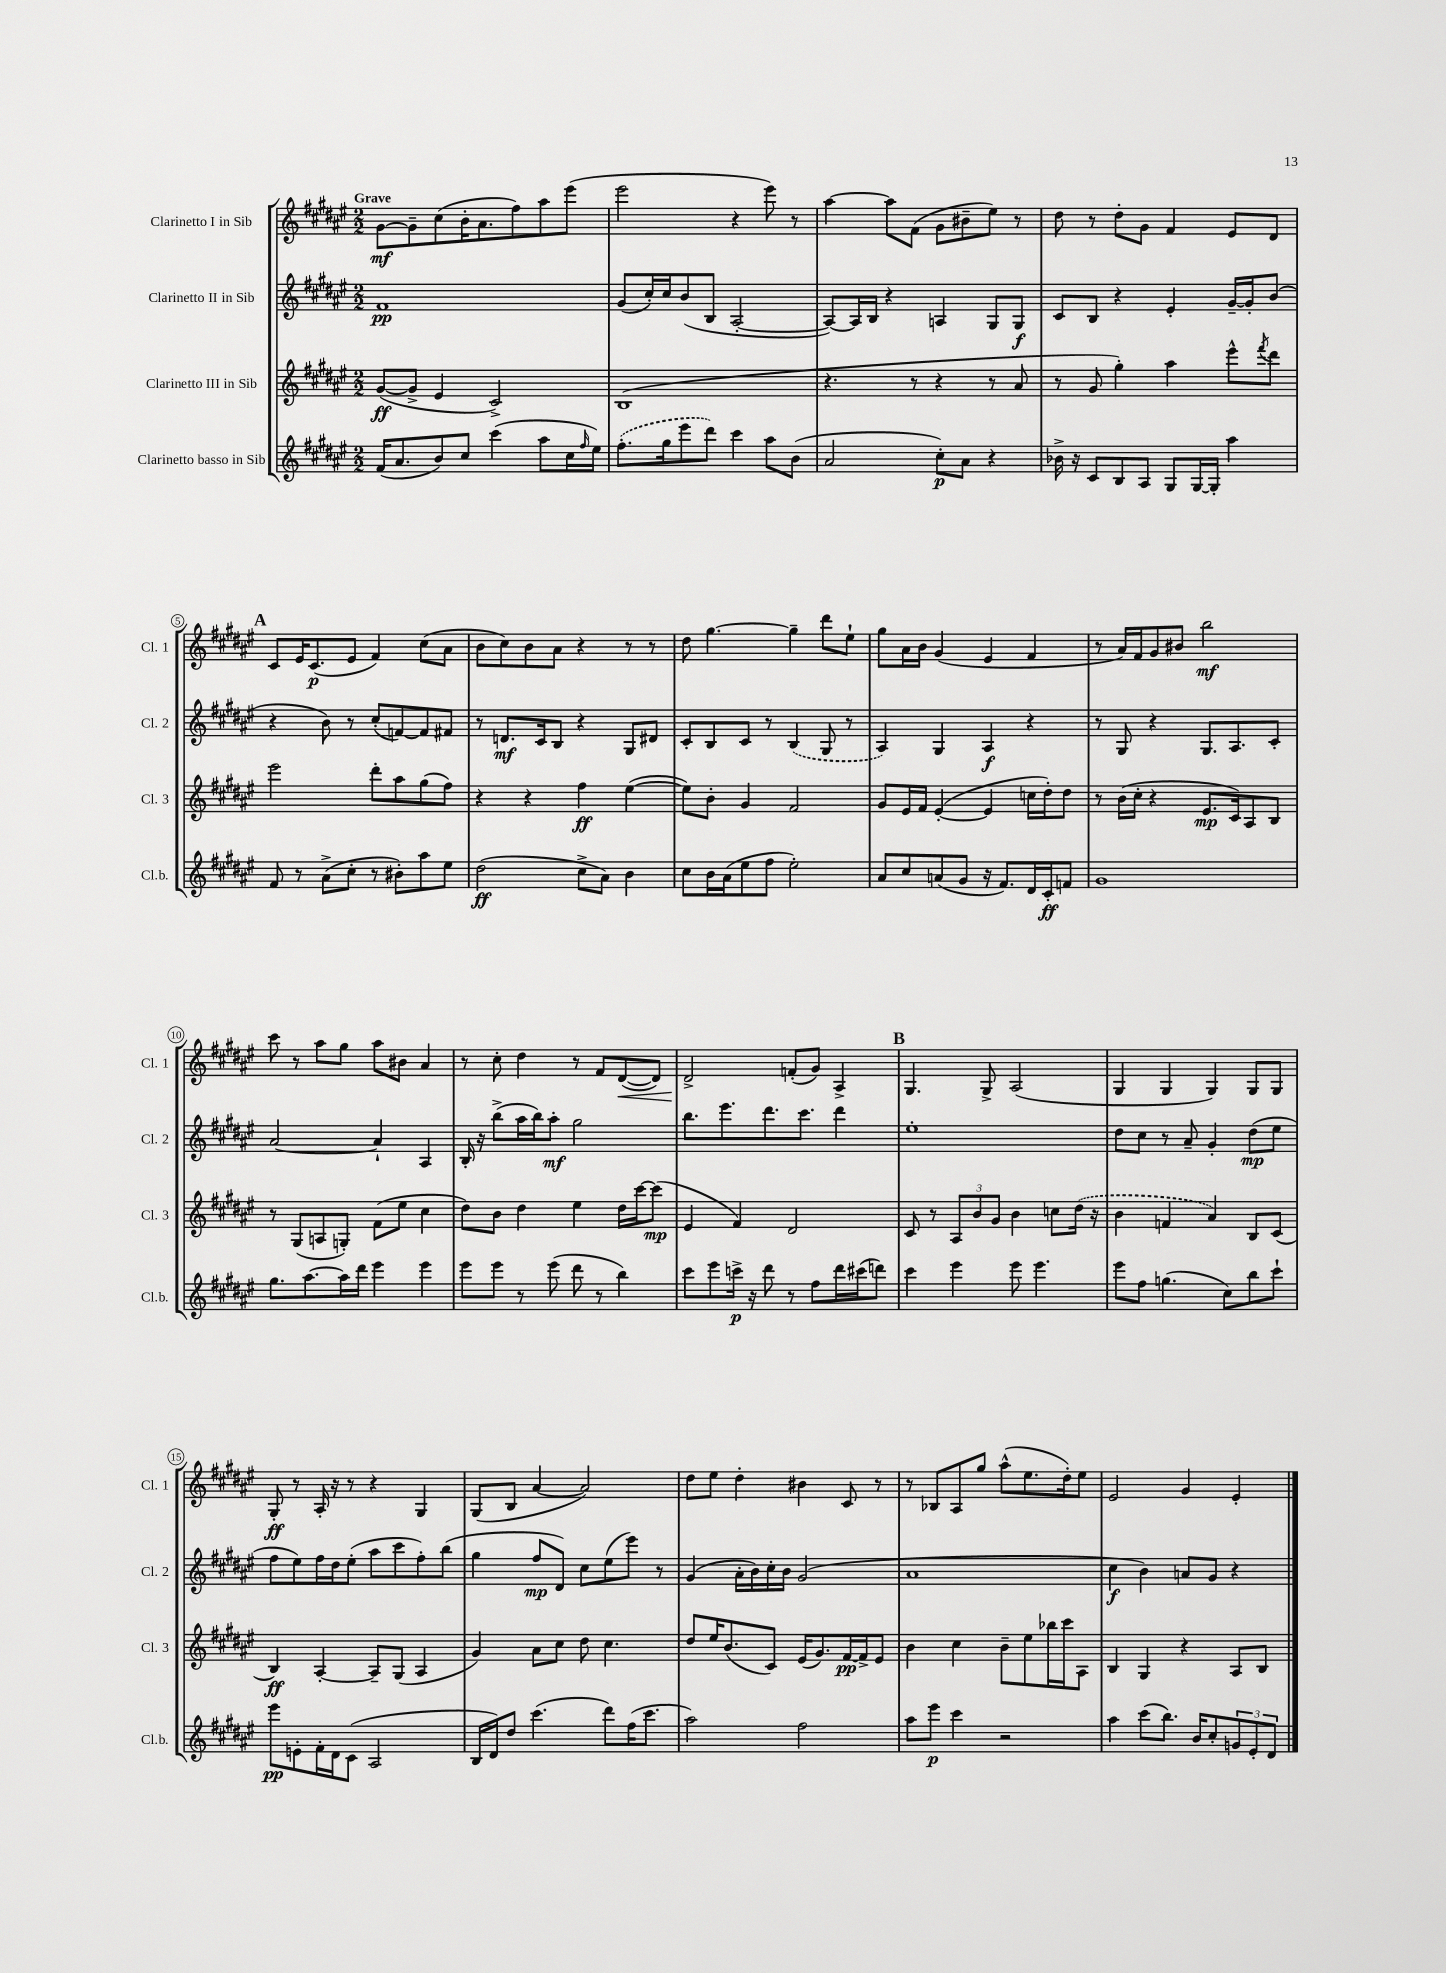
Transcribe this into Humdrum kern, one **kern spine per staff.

**kern	**kern	**kern	**kern
*staff4	*staff3	*staff2	*staff1
*clefG2	*clefG2	*clefG2	*clefG2
*k[f#c#g#d#a#e#]	*k[f#c#g#d#a#e#]	*k[f#c#g#d#a#e#]	*k[f#c#g#d#a#e#]
*M2/2	*M2/2	*M2/2	*M2/2
(16f#/LK	([8g#/L	1f#	[8g#\L
8.a#/	.	.	.
.	8g#^/]J	.	8g#~\]
8b/)	4e#/	.	(8cc#\
8cc#/J	.	.	16b'\K
.	.	.	8.a#\
(4ccc#\	2c#^/)	.	.
.	.	.	8ff#\)
8aa#\L	.	.	8aa#\
16cc#\L	.	.	(8eee#\J
16qqff#/	.	.	.
16ee#\JJ)	.	.	.
=	=	=	=
(8.ff#'\L	(1B	(8g#/L	2eee#\
.	.	16cc#'/L)	.
16gg#\k	.	16cc#/J	.
8eee#\	.	(8b/	.
8ddd#\J)	.	8B/J	.
4ccc#\	.	[2A#'/	4r
8aa#\L	.	.	8eee#\)
(8b\J	.	.	8r
=	=	=	=
2a#/	4.r	8A#/_L)	[4aa#\
.	.	16A#/]L	.
.	.	16B/JJ	.
.	.	4r	8aa#\]L
.	8r	.	(8f#\J
8cc#'\L)	4r	4A/	8g#\L
8a#\J	.	.	8b#~\
4r	8r	8G#/L	8ee#\J)
.	8a#/	8G#/J	8r
=	=	=	=
16b-^\	8r	8c#/L	8dd#\
16r	.	.	.
8c#/L	8g#/	8B/J	8r
8B/	4gg#'\)	4r	8dd#'\L
8A#/J	.	.	8g#\J
8G#/L	4aa#\	4e#'/	4f#/
[16G#/L	.	.	.
16G#'/]JJ	.	.	.
4aa#\	8eee#^^\L	[16g#~/LL	8e#/L
.	.	16g#'/]J	.
.	8qfff#/	.	.
.	8ddd#\J	(8b/J	8d#/J
=	=	=	=
8f#/	2eee#\	4r	8c#/L
8r	.	.	16e#/K
.	.	.	(8.c#/
(8a#^\L	.	8b\)	.
8cc#'\J	.	8r	8e#/J
8r	8ddd#'\L	(8cc#'/L	4f#/)
8b#'\L)	8aa#\	[8f/)	.
8aa#\	(8gg#\	8f/]	(8cc#\L
8ee#\J	8ff#\J)	8f#/J	8a#\J
=	=	=	=
(2dd#\	4r	8r	8b\L
.	.	8.d/L	8cc#\)
.	4r	.	8b\
.	.	16c#/k	.
.	.	8B/J	8a#\J
8cc#^\L	4ff#\	4r	4r
8a#\J)	.	.	.
4b\	([4ee#\	8G#/L	8r
.	.	8d#/J	8r
=	=	=	=
8cc#\L	8ee#\]L)	8c#'/L	8dd#\
16b\L	8b'\J	8B/	[4.gg#\
(16a#\J	.	.	.
8ee#\	4g#/	8c#/J	.
8ff#\J	.	8r	.
2ee#'\)	2f#/	(4B/	4gg#~\]
.	.	8G#/	8ddd#\L
.	.	8r	8ee#`\J
=	=	=	=
8a#/L	8g#/L	4A#/)	8gg#\L
8cc#/	16e#/L	.	16a#\L
.	16f#/JJ	.	16b\JJ
(8a/	([4e#'/	4G#/	(4g#/
8g#/J	.	.	.
16r	4e#/]	4A#/	4e#/
8.f#/L)	.	.	.
16d#/L	16cc\LL	4r	4f#/
16c#'/J	16dd#'\J)	.	.
8f/J	8dd#\J	.	.
=	=	=	=
1g#	8r	8r	8r
.	(16b\LL	8G#/	16a#/LL)
.	16cc#'\JJ	.	16f#/J
.	4r	4r	8g#/
.	.	.	8b#/J
.	8.e#/L	8.G#/L	2bb\
.	16c#/k)	8.A#/	.
.	8A#/	.	.
.	8B/J	8c#'/J	.
=	=	=	=
8.gg#\L	8r	[2a#/	8ccc#\
.	(8G#/L	.	8r
[8.aa#\	.	.	.
.	8A/	.	8aa#\L
16aa#\]L	8G'/J)	.	8gg#\J
16ddd#\JJ	.	.	.
4eee#\	(8f#\L	4a#`/]	8aa#\L
.	8ee#\J	.	8b#\J
4eee#\	4cc#\	4A#/	4a#/
=	=	=	=
8eee#\L	8dd#\L)	16B'/	8r
.	.	16r	.
8eee#\J	8b\J	(8bb^\L	8cc#'\
8r	4dd#\	16aa#\L	4dd#\
.	.	16bb\J)	.
(8eee#\	.	8aa#'\J	.
8ddd#\	4ee#\	2gg#\	8r
8r	.	.	8f#/L
4bb\)	16dd#\LL	.	([8d#/
.	[16ccc#\J	.	.
.	(8ccc#\]J	.	8d#/]J)
=	=	=	=
8ccc#\L	4e#/	8.bb\L	2d#^/
8eee#\	.	.	.
.	.	8.eee#\	.
16ccc^\Jk	4f#/)	.	.
16r	.	.	.
8ddd#\	.	8.ddd#\	.
8r	2d#/	.	(8f'/L
.	.	8.ccc#\J	.
8ff#\L	.	.	8g#/J)
16ddd#\L	.	4ddd#\	4A#^/
(16ccc#\J	.	.	.
8ddd\J)	.	.	.
=	=	=	=
4ccc#\	8c#/	1ee#'	4.G#/
.	8r	.	.
4eee#\	12A#/L	.	.
.	12b/	.	.
.	.	.	8G#^/
.	12g#/J	.	.
8eee#\	4b\	.	(2A#/
4.eee#\	.	.	.
.	8cc\L	.	.
.	(16dd#\Jk	.	.
.	16r	.	.
=	=	=	=
8eee#\L	4b\	8dd#\L	4G#/
8ff#\J	.	8cc#\J	.
(4.gg\	4f/	8r	4G#/
.	.	8a#~/	.
.	4a#/)	4g#'/	4G#/)
8cc#\L)	.	.	.
8bb\	8B/L	(8dd#\L	8G#/L
8ccc#`\J	(8c#/J	8ee#\J	8G#/J
=	=	=	=
8eee#\L	4B/)	8ff#\L	8G#'/
8e'\	.	8ee#\)	8r
16f#'\L	[4A#'/	16ff#\L	16A#'/
16d#\J	.	16dd#\J	16r
(8c#\J	.	(8ee#'\J	8r
2A#/	8A#~/]L	8aa#\L	4r
.	(8G#/J	8ccc#\	.
.	4A#/	8ff#'\)	4G#/
.	.	(8bb\J	.
=	=	=	=
16B/LL	4g#/)	4gg#\	(8G#/L
16d#/J)	.	.	.
8dd#/J	.	.	8B/J
(4.ccc#\	8a#\L	8ff#/L	[4a#/
.	8cc#\J	8d#/J)	.
.	8dd#\	8cc#\L	2a#/])
8ddd#\L)	4.cc#\	(8ee#\	.
(16ff#\K	.	8eee#\J)	.
8.ccc#\J	.	.	.
.	.	8r	.
=	=	=	=
2aa#\)	8dd#/L	(4g#/	8dd#\L
.	16ee#/K	.	8ee#\J
.	(8.b/	.	.
.	.	16a#'\LL	4dd#'\
.	.	16b\)	.
.	8c#/J)	16cc#'\	.
.	.	16b\JJ	.
2ff#\	(16e#/LK	(2g#/	4b#\
.	8.g#/)	.	.
.	[16f#/L	.	8c#/
.	16f#^/]J	.	.
.	8e#/J	.	8r
=	=	=	=
8aa#\L	4b\	1a#	8r
8eee#\J	.	.	8B-/L
4ccc#\	4cc#\	.	8A#/
.	.	.	8gg#/J
2r	8b~\L	.	(8aa#^^\L
.	8ee#\	.	8.ee#\
.	16bb-\L	.	.
.	16ccc#\J	.	16dd#'\k)
.	8A#\J	.	8ee#\J
=	=	=	=
4aa#\	4B/	4cc#\	2e#/
(8ccc#\L	4G#/	4b\)	.
8.bb\J)	.	.	.
.	4r	8a/L	4g#/
16b/LK	.	.	.
8cc#'/	.	8g#/J	.
12g/	8A#/L	4r	4e#'/
12e#'/	.	.	.
.	8B/J	.	.
12d#/J	.	.	.
==	==	==	==
*-	*-	*-	*-
